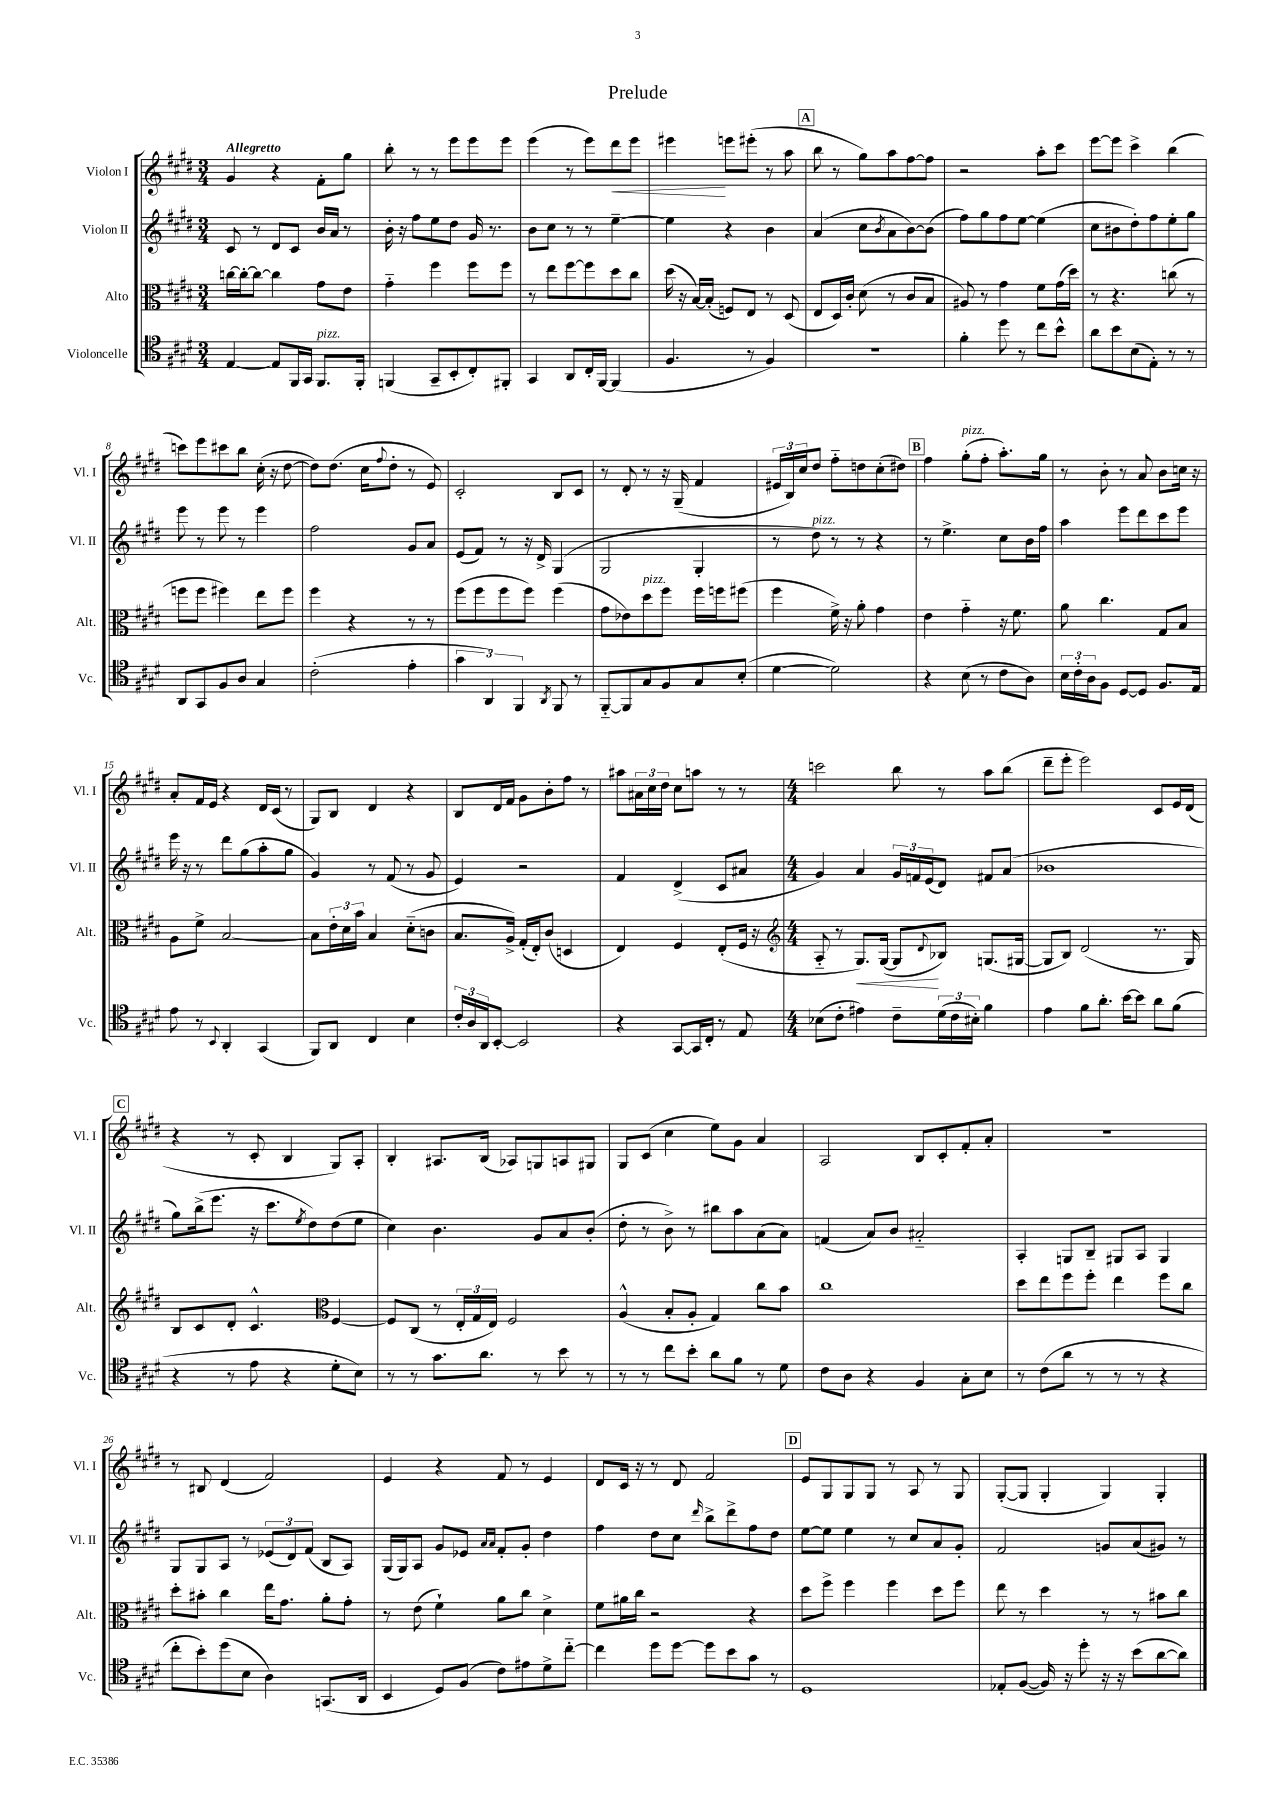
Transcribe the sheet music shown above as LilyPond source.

\header { title = "Prelude" }
<<
\new StaffGroup <<
\new Staff = "s0" \with { instrumentName = "Violon I" shortInstrumentName = "Vl. I" } {
    \clef treble \key e \major \numericTimeSignature \time 3/4 \tempo "Allegretto"
    gis'4 r4 fis'8-. gis''8 |
    b''8-. r8 r8 e'''8 e'''8 e'''8 |
    e'''4( r8 e'''8) dis'''8\< e'''8 |
    eis'''4\! e'''8 eis'''8-.( r8 a''8 |
    \mark \markup { \box "A" } b''8 r8 gis''8) a''8 fis''8~ fis''8 |
    r2 a''8-. cis'''8 |
    e'''8~ e'''8 cis'''4-> b''4( |
    c'''8) e'''8 cis'''8 b''8 cis''16-.( r16 dis''8~ |
    dis''8) dis''8.( cis''16 \appoggiatura { fis''8 } dis''8-. r8 e'8) |
    cis'2-. b8 cis'8 |
    r8 dis'8-. r8 r16 gis16--( fis'4 |
    \tuplet 3/2 { eis'16 b16) cis''16 } dis''8 fis''8-_ d''8 cis''8-.( dis''8) |
    \mark \markup { \box "B" } fis''4 gis''8-.^\markup { \italic "pizz." }( fis''8-. a''8.-.) gis''16 |
    r8 b'8-. r8 a'8 b'8 c''16 r16 |
    a'8-. fis'16 e'16 r4 dis'16 cis'16( r8 |
    gis8) b8 dis'4 r4 |
    b8 dis'16 fis'16 gis'8 b'8-. fis''8 r8 |
    ais''8 \tuplet 3/2 { ais'16 cis''16 dis''16 } cis''8 a''8 r8 r8 |
    \numericTimeSignature \time 4/4 c'''2 b''8 r8 a''8 b''8( |
    dis'''8-- e'''8-. e'''2) cis'8 e'16 dis'16( |
    \mark \markup { \box "C" } r4 r8 cis'8-. b4 gis8) a8-. |
    b4-. ais8. b16( aes8) g8 a8 gis8 |
    gis8 cis'8( cis''4 e''8) gis'8 a'4 |
    a2 b8 cis'8-. fis'8-. a'8-. |
    R1 |
    r8 bis8 dis'4( fis'2) |
    e'4 r4 fis'8 r8 e'4 |
    dis'8 cis'16 r16 r8 dis'8 fis'2 |
    \mark \markup { \box "D" } e'8 gis8 gis8 gis8 r8 a8 r8 gis8 |
    gis8~-.( gis8 gis4-. gis4) gis4-. \bar "|." |
}
\new Staff = "s1" \with { instrumentName = "Violon II" shortInstrumentName = "Vl. II" } {
    \clef treble \key e \major \numericTimeSignature \time 3/4
    cis'8 r8 dis'8 cis'8 b'16 a'16 r8 |
    b'16-. r16 fis''8 e''8 dis''8 gis'16 r8. |
    b'8 cis''8 r8 r8 e''4~-- |
    e''4 r4 b'4 |
    \mark \markup { \box "A" } a'4( cis''8 \acciaccatura { b'8 } a'8 b'8~) b'8( |
    fis''8) gis''8 fis''8 e''8~ e''4( |
    cis''8 bis'8 dis''8-.) fis''8 e''8-. gis''8 |
    e'''8 r8 e'''8 r8 e'''4 |
    fis''2 gis'8 a'8 |
    e'8( fis'8) r8 r16 dis'16-> gis4( |
    gis2 gis4-. |
    r8 dis''8^\markup { \italic "pizz." }) r8 r8 r4 |
    \mark \markup { \box "B" } r8 e''4.-> cis''8 b'16 fis''16 |
    a''4 e'''8 dis'''8 cis'''8 e'''8 |
    e'''16 r16 r8 dis'''8 gis''8( a''8-. gis''8 |
    gis'4) r8 fis'8( r8 gis'8 |
    e'4) r2 |
    fis'4 dis'4->( cis'8 ais'8 |
    \numericTimeSignature \time 4/4 gis'4) a'4 \tuplet 3/2 { gis'16 f'16 e'16( } dis'8) fis'8 a'8( |
    bes'1 |
    \mark \markup { \box "C" } gis''8) b''16->( e'''8. r16 cis'''8. \acciaccatura { e''8 } dis''8) dis''8( e''8 |
    cis''4) b'4. gis'8 a'8 b'8-.( |
    dis''8-. r8 b'8->) r8 bis''8 a''8 a'8( a'8) |
    f'4( a'8) b'8 ais'2-_ |
    a4-. g8 b8-- gis8 a8 gis4 |
    gis8 gis8 a8 r8 \tuplet 3/2 { ees'8( dis'8) fis'8( } b8 a8) |
    gis16( gis16) a8 gis'8 ees'8 \grace { a'16 a'16 } fis'8-. gis'8-. dis''4 |
    fis''4 dis''8 cis''8 \grace { dis'''16 } b''8-> dis'''8-> fis''8 dis''8 |
    \mark \markup { \box "D" } e''8~ e''8 e''4 r8 cis''8 a'8 gis'8-. |
    fis'2 g'8 a'8( gis'8) r8 \bar "|." |
}
\new Staff = "s2" \with { instrumentName = "Alto" shortInstrumentName = "Alt." } {
    \clef alto \key e \major \numericTimeSignature \time 3/4
    c''16~ c''16~-. c''8~ c''4 gis'8 e'8 |
    gis'4-_ fis''4 fis''8 fis''8 |
    r8 e''8 fis''8~ fis''8 dis''8 cis''8 |
    dis''16( r16 b16~) b16-.( f8) e8 r8 dis8( |
    \mark \markup { \box "A" } e8 dis16) cis'16-. dis'8( r8 cis'8 b8 |
    ais8) r8 gis'4 fis'8 gis'16( dis''16) |
    r8 r4. c''8( r8 |
    f''8 f''8 fis''4) e''8 fis''8 |
    fis''4 r4 r8 r8 |
    fis''8( fis''8 fis''8 fis''8) fis''4( |
    gis'8 ees'8) dis''8^\markup { \italic "pizz." } fis''8 fis''16 f''16 fis''8( |
    fis''4 fis'16->) r16 a'8-. gis'4 |
    \mark \markup { \box "B" } e'4 gis'4-_ r16 fis'8. |
    a'8 cis''4. gis8 b8 |
    a8 fis'8-> b2~ |
    b8 \tuplet 3/2 { e'16-. dis'16 b'16 } b4 dis'8-_( c'8 |
    b8. a16->) gis16-.( e16-.) cis'8( d4 |
    e4) fis4 e8-.( fis16 r16 |
    \numericTimeSignature \time 4/4 \clef treble a8-_ r8 gis8.\<) gis16~( gis8\! \appoggiatura { dis'8 } bes8) g8.( gis16~ |
    gis8 b8) dis'2( r8. gis16) |
    \mark \markup { \box "C" } b8 cis'8 dis'8-. cis'4.-^ \clef alto fis4~ |
    fis8 cis8( r8 \tuplet 3/2 { e16-. gis16 e16) } fis2 |
    a4-^( b8-. a8-. gis4) cis''8 b'8 |
    cis''1 |
    dis''8 e''8 fis''8 fis''8-. e''4 fis''8 cis''8 |
    dis''8-. bis'8-. cis''4 e''16 gis'8. a'8-. gis'8-. |
    r8 e'8( fis'4-!) a'8 cis''8 dis'4-> |
    fis'8 ais'16 cis''16 r2 r4 |
    \mark \markup { \box "D" } dis''8 fis''8-> fis''4 fis''4 dis''8 fis''8 |
    e''8 r8 dis''4 r8 r8 bis'8 cis''8 \bar "|." |
}
\new Staff = "s3" \with { instrumentName = "Violoncelle" shortInstrumentName = "Vc." } {
    \clef tenor \key e \major \numericTimeSignature \time 3/4
    e4~ e8 fis,16 gis,16 fis,8.^\markup { \italic "pizz." } fis,16-. |
    f,4( gis,8-- b,8-. cis8-.) fis,8-. |
    gis,4 a,8 cis16-. fis,16~ fis,4( |
    fis4. r8 fis4) |
    \mark \markup { \box "A" } R2. |
    fis'4-. dis''8 r8 cis''8 b'8-^ |
    a'8 b'8 b8( e8-.) r8 r8 |
    a,8 gis,8 fis8 a8 gis4 |
    cis'2-.( e'4-. |
    \tuplet 3/2 { gis'4 a,4) fis,4 } \acciaccatura { a,8 } fis,8 r8 |
    fis,8~-_ fis,8 gis8 fis8 gis8 b8-.( |
    dis'4~ dis'2) |
    \mark \markup { \box "B" } r4 b8( r8 cis'8 a8) |
    \tuplet 3/2 { b16 cis'16-. a16 } fis8 dis8~ dis8 fis8. e16 |
    e'8 r8 \appoggiatura { b,8 } a,4-. gis,4( |
    fis,8) a,8 cis4 b4 |
    \tuplet 3/2 { cis'16-. a16 a,16 } b,8~-. b,2 |
    r4 gis,8~ gis,16 cis16-. r8 e8 |
    \numericTimeSignature \time 4/4 bes8( cis'8-. eis'4) cis'8-- \tuplet 3/2 { dis'16( cis'16 bis16-.) } fis'4 |
    e'4 fis'8 a'8.-. b'16~ b'8 a'8 fis'8( |
    \mark \markup { \box "C" } r4 r8 e'8 r4 dis'8-. b8) |
    r8 r8 gis'8. a'8. r8 b'8 r8 |
    r8 r8 cis''8 b'8-. a'8 fis'8 r8 dis'8 |
    cis'8 a8 r4 fis4 gis8-. b8 |
    r8 cis'8( a'8 r8 r8 r8 r4 |
    cis''8-. b'8-.) dis''8( b8 a4) g,8.( a,16 |
    b,4 dis8) fis8( cis'8) eis'8 dis'8-> cis''8~-_ |
    cis''4 dis''8 dis''8~ dis''8 b'8 gis'8 r8 |
    \mark \markup { \box "D" } dis1 |
    ees8-. fis8~( fis16) r16 dis''8-. r16 r16 b'8( a'8~ a'8) \bar "|." |
}
>>
>>
